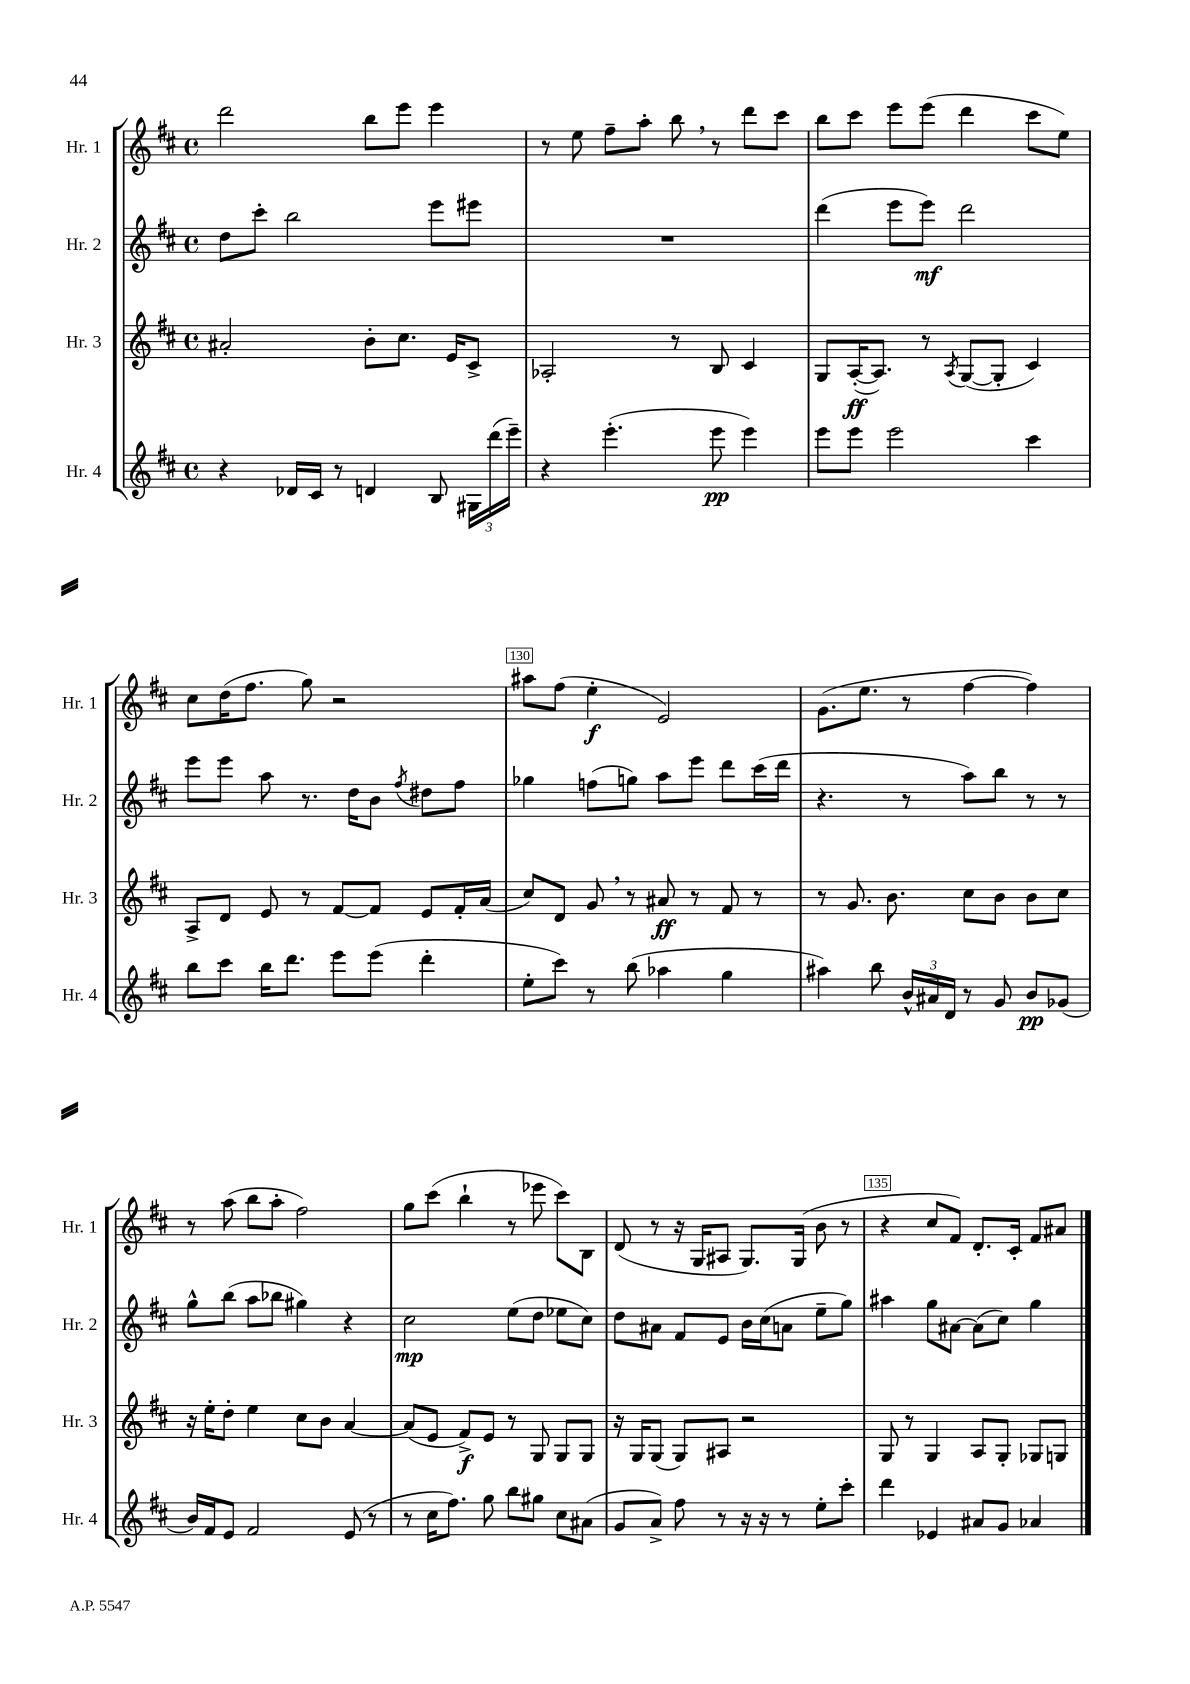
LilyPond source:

<<
\new StaffGroup <<
\new Staff = "s0" \with { instrumentName = "Hr. 1" shortInstrumentName = "Hr. 1" } {
    \clef treble \key d \major \defaultTimeSignature \time 4/4
    \autoBeamOff d'''2 b''8[ e'''8] e'''4 |
    r8 e''8 fis''8[-- a''8]-. b''8 \breathe r8 d'''8[ cis'''8] |
    b''8[ cis'''8] e'''8[ e'''8]( d'''4 cis'''8[ e''8]) |
    cis''8[ d''16( fis''8.] g''8) r2 |
    ais''8[ fis''8]( e''4-.\f e'2) |
    g'8.[( e''8.] r8 fis''4~ fis''4) |
    r8 a''8( b''8[ a''8]-. fis''2) |
    g''8[ cis'''8]( b''4-! r8 ees'''8 cis'''8[) b8] |
    d'8( r8 r16 g16[ ais8] g8.[) g16]( b'8 r8 |
    r4 cis''8[ fis'8]) d'8.[-. cis'16]-. fis'8[ ais'8] \bar "|." |
}
\new Staff = "s1" \with { instrumentName = "Hr. 2" shortInstrumentName = "Hr. 2" } {
    \clef treble \key d \major \defaultTimeSignature \time 4/4
    \autoBeamOff d''8[ cis'''8]-. b''2 e'''8[ eis'''8] |
    R1 |
    d'''4( e'''8[ e'''8]\mf) d'''2 |
    e'''8[ e'''8] a''8 r8. d''16[ b'8] \acciaccatura { fis''8 } dis''8[ fis''8] |
    ges''4 f''8[( g''8]) a''8[ e'''8] d'''8[ cis'''16( d'''16] |
    r4. r8 a''8[) b''8] r8 r8 |
    g''8[-^ b''8]( a''8[ bes''8] gis''4) r4 |
    cis''2\mp e''8[( d''8] ees''8[ cis''8]) |
    d''8[ ais'8] fis'8[ e'8] b'16[ cis''16( a'8] e''8[-- g''8]) |
    ais''4 g''8[ ais'8]~ ais'8[( cis''8]) g''4 \bar "|." |
}
\new Staff = "s2" \with { instrumentName = "Hr. 3" shortInstrumentName = "Hr. 3" } {
    \clef treble \key d \major \defaultTimeSignature \time 4/4
    \autoBeamOff ais'2-. b'8[-. cis''8.] e'16[ cis'8]-> |
    aes2-. r8 b8 cis'4 |
    g8[ a16~-.\ff( a8.]) r8 \acciaccatura { a8 } g8[~( g8]-. cis'4) |
    a8[-> d'8] e'8 r8 fis'8[~ fis'8] e'8[ fis'16-. a'16]( |
    cis''8[) d'8] g'8 \breathe r8 ais'8\ff r8 fis'8 r8 |
    r8 g'8. b'8. cis''8[ b'8] b'8[ cis''8] |
    r16 e''16[-. d''8]-. e''4 cis''8[ b'8] a'4~ |
    a'8[( e'8] fis'8[->\f) e'8] r8 g8 g8[ g8] |
    r16 g16[ g8]( g8[) ais8] r2 |
    g8 r8 g4 a8[ g8]-. ges8[ g8] \bar "|." |
}
\new Staff = "s3" \with { instrumentName = "Hr. 4" shortInstrumentName = "Hr. 4" } {
    \clef treble \key d \major \defaultTimeSignature \time 4/4
    \autoBeamOff r4 des'16[ cis'16] r8 d'4 b8 \tuplet 3/2 { gis16[ d'''16( e'''16]--) } |
    r4 e'''4.-.( e'''8\pp e'''4) |
    e'''8[ e'''8] e'''2 cis'''4 |
    b''8[ cis'''8] b''16[ d'''8.] e'''8[ e'''8]( d'''4-. |
    e''8[-. cis'''8]) r8 b''8( aes''4 g''4 |
    ais''4) b''8 \tuplet 3/2 { b'16[-^ ais'16 d'16] } r8 g'8 b'8[\pp ges'8]( |
    b'16[) fis'16 e'8] fis'2 e'8( r8 |
    r8 cis''16[ fis''8.]) g''8 b''8[ gis''8] cis''8[ ais'8]( |
    g'8[ a'8]->) fis''8 r8 r16 r16 r8 e''8[-. cis'''8]-. |
    d'''4 ees'4 ais'8[ g'8] aes'4 \bar "|." |
}
>>
>>
\layout { \context { \Score currentBarNumber = #126 \override BarNumber.break-visibility = ##(#f #t #t) barNumberVisibility = #(every-nth-bar-number-visible 5) \override BarNumber.stencil = #(make-stencil-boxer 0.1 0.3 ly:text-interface::print) } }
